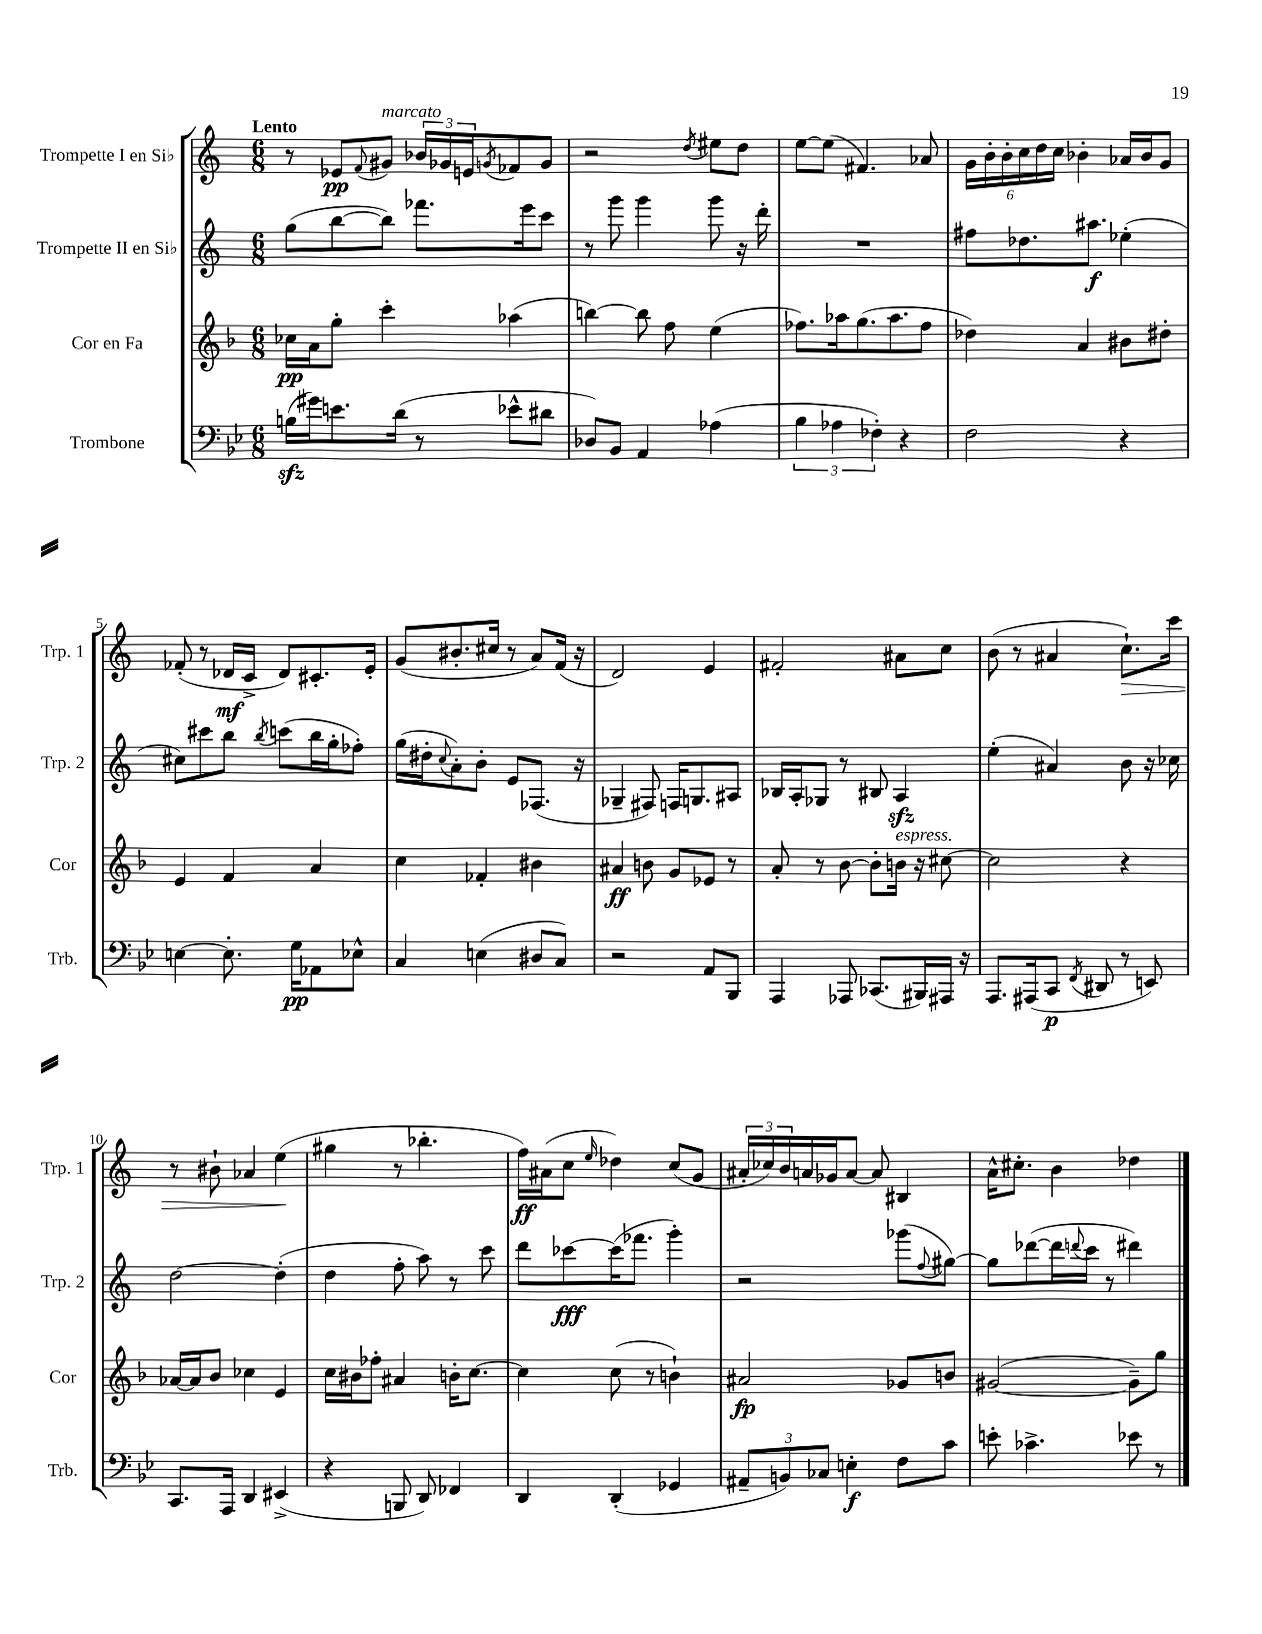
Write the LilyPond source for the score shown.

<<
\new StaffGroup <<
\new Staff = "s0" \with { instrumentName = "Trompette I en Sib" shortInstrumentName = "Trp. 1" } {
    \clef treble \key c \major \numericTimeSignature \time 6/8 \tempo "Lento"
    r8 ees'8\pp \appoggiatura { f'8 } gis'8^\markup { \italic "marcato" } \tuplet 3/2 { bes'16 ges'16 e'16 } \acciaccatura { g'8 } fes'8 g'8 |
    r2 \acciaccatura { d''8 } eis''8 d''8 |
    e''8~ e''8( fis'4.) aes'8 |
    \tuplet 6/4 { g'16 b'16-. b'16-. c''16 d''16 c''16 } bes'4-. aes'16 bes'16 g'8 |
    fes'8-.( r8 des'16\mf c'16-> des'8) cis'8.-. e'16-. |
    g'8( bis'8.-. cis''16 r8 a'8) f'16( r16 |
    d'2) e'4 |
    fis'2-. ais'8 c''8 |
    b'8( r8 ais'4 c''8.-!\>) c'''16 |
    r8 bis'8-! aes'4 e''4\!( |
    gis''4 r8 bes''4.-. |
    f''16\ff) ais'16( c''8 \grace { e''16 } des''4) c''8( g'8 |
    \tuplet 3/2 { ais'16-. ces''16) b'16 } a'16 ges'16 a'8~ a'8 bis4 |
    a'16-^ cis''8.-. b'4 des''4 \bar "|." |
}
\new Staff = "s1" \with { instrumentName = "Trompette II en Sib" shortInstrumentName = "Trp. 2" } {
    \clef treble \key c \major \numericTimeSignature \time 6/8
    g''8( b''8~ b''8) fes'''8. e'''16 c'''8 |
    r8 g'''8 g'''4 g'''8 r16 d'''16-. |
    R2. |
    fis''8 des''8. ais''8.\f ees''4-.( |
    cis''8) cis'''8 b''8 \acciaccatura { b''8 } c'''8( b''16 g''16-. fes''8-.) |
    g''16( dis''16-. \appoggiatura { c''8 } a'8-.) b'8-. e'8 fes8.( r16 |
    ges4-- fis8) f16 g8. ais8 |
    bes16 a16-. ges8 r8 bis8 a4\sfz |
    e''4-.( ais'4) b'8 r16 ces''16 |
    d''2~ d''4-.( |
    d''4 f''8-. a''8) r8 c'''8 |
    d'''8 ces'''8~\fff ces'''16( fes'''8. g'''4-.) |
    r2 ges'''8( \appoggiatura { f''8 } gis''8~) |
    gis''8 des'''8~( des'''16 \appoggiatura { d'''8 } c'''16 r8 dis'''4) \bar "|." |
}
\new Staff = "s2" \with { instrumentName = "Cor en Fa" shortInstrumentName = "Cor" } {
    \clef treble \key f \major \numericTimeSignature \time 6/8
    ces''16\pp a'16 g''8-. c'''4-. aes''4( |
    b''4~) b''8 f''8 e''4( |
    fes''8.) aes''16 g''8.( aes''8. fes''8 |
    des''4) a'4 bis'8 dis''8-. |
    e'4 f'4 a'4 |
    c''4 fes'4-. bis'4 |
    ais'4\ff b'8 g'8 ees'8 r8 |
    a'8-. r8 bes'8~ bes'8-. b'16^\markup { \italic "espress." } r16 cis''8~ |
    cis''2 r4 |
    aes'16~ aes'16 bes'8 ces''4 e'4 |
    c''16 bis'16 fes''8-. ais'4 b'16-. c''8.~ |
    c''4 c''8( r8 b'4-!) |
    ais'2\fp ges'8 b'8 |
    gis'2~( gis'8--) g''8 \bar "|." |
}
\new Staff = "s3" \with { instrumentName = "Trombone" shortInstrumentName = "Trb." } {
    \clef bass \key bes \major \numericTimeSignature \time 6/8
    b16\sfz( gis'16) e'8. d'16( r8 ees'8-^ dis'8 |
    des8) bes,8 a,4 aes4( |
    \tuplet 3/2 { bes4 aes4 fes4-.) } r4 |
    f2 r4 |
    e4~ e8.-. g16\pp aes,8 ees8-^ |
    c4 e4( dis8 c8) |
    r2 a,8 bes,,8 |
    a,,4 aes,,8 ces,8.( bis,,16) ais,,16 r16 |
    a,,8. ais,,16( c,8\p \acciaccatura { f,8 } dis,8 r8 e,8) |
    c,8. a,,16 d,4 eis,4->( |
    r4 b,,8 d,8) fes,4 |
    d,4 d,4-.( ges,4 |
    \tuplet 3/2 { ais,8-- b,8) ces8 } e4-.\f f8 c'8 |
    e'8-. ces'4.-> ees'8 r8 \bar "|." |
}
>>
>>
